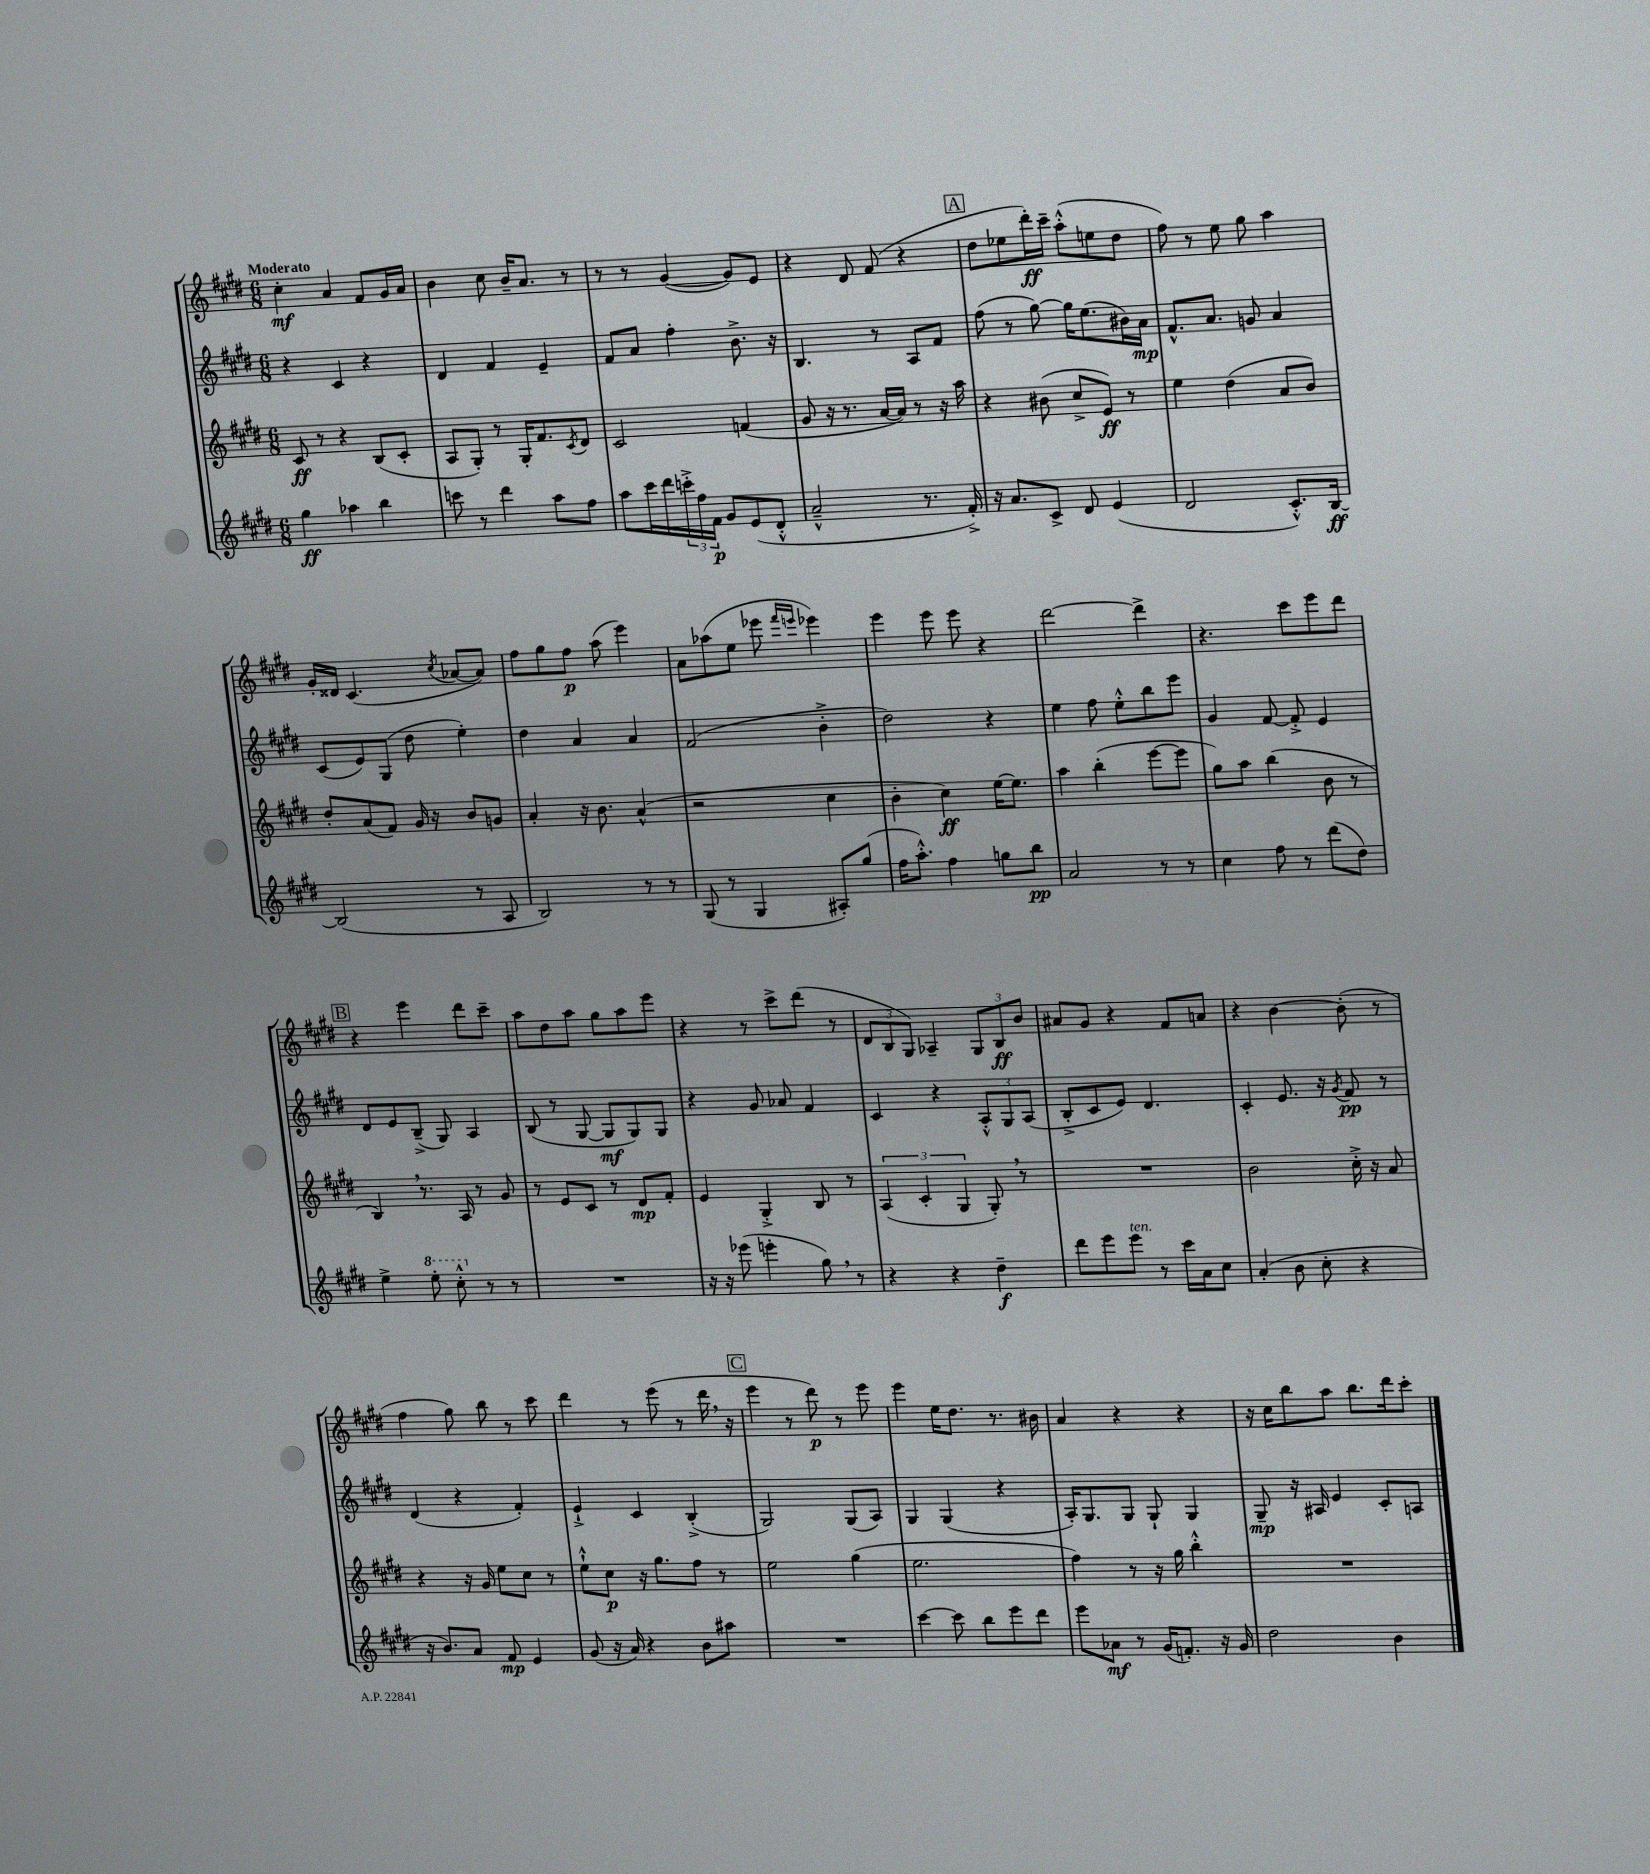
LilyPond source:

<<
\new StaffGroup <<
\new Staff = "s0" {
    \clef treble \key e \major \numericTimeSignature \time 6/8 \tempo "Moderato"
    cis''4-.\mf a'4 fis'8 gis'16 a'16 |
    b'4 cis''8 b'16-- a'8. r8 |
    r8 r8 gis'4~( gis'8) e'8 |
    r4 dis'8 fis'8( r4 |
    \mark \markup { \box "A" } dis''8 ees''8 dis'''16-.\ff) cis'''16-- a''8-.-^( e''8 dis''8 |
    fis''8) r8 e''8 gis''8 a''4 |
    gis'16-. disis'16 cis'4.( \acciaccatura { cis''8 } aes'8~ aes'8) |
    fis''8 gis''8 fis''8\p a''8( e'''4) |
    a'8 aes''8( e''8 ees'''8 \grace { fis'''16 e'''16 } ees'''4) |
    e'''4 e'''8 e'''8 r4 |
    dis'''2~ dis'''4-> |
    r4. cis'''8 e'''8 dis'''8 |
    \mark \markup { \box "B" } r4 e'''4 dis'''8 cis'''8-- |
    a''8 dis''8 a''8 gis''8 a''8 e'''8 |
    r4 r8 cis'''8-> dis'''8( r8 |
    \tuplet 3/2 { dis'8 b8 gis8) } aes4-- \tuplet 3/2 { gis8 b8\ff b'8 } |
    ais'8 gis'8 r4 fis'8 a'8 |
    r4 b'4~ b'8-.( r8 |
    fis''4 gis''8) b''8 r8 cis'''8 |
    dis'''4 r8 e'''8( r8 dis'''16 \breathe r16 |
    \mark \markup { \box "C" } e'''4 r8 dis'''8\p) r8 e'''8 |
    e'''4 e''16 dis''8. r8. bis'16 |
    a'4 r4 r4 |
    r16 cis''16 b''8 a''8 b''8. dis'''16 cis'''8-. \bar "|." |
}
\new Staff = "s1" {
    \clef treble \key e \major \numericTimeSignature \time 6/8
    r4 cis'4 r4 |
    dis'4 fis'4 e'4-- |
    fis'8 a'8 fis''4-. b'8.-> r16 |
    b4. r8 a8 fis'8 |
    \mark \markup { \box "A" } fis''8( r8 gis''8~) gis''16 e''8.( bis'16) a'16\mp |
    fis'8.-^ a'8. g'8 a'4 |
    cis'8( e'8) gis8( dis''8 e''4-.) |
    dis''4 a'4 a'4 |
    fis'2( b'4-.-> |
    dis''2) r4 |
    e''4 fis''8 e''8-.-^ b''8 e'''8 |
    gis'4 fis'8~ fis'8-.-> e'4 |
    \mark \markup { \box "B" } dis'8 e'8 b8--->( gis8) a4 |
    b8( r8 gis8~ gis8\mf gis8) gis8 |
    r4 gis'8 aes'8 fis'4 |
    cis'4 r4 \tuplet 3/2 { a8-.-^ gis8 a8( } |
    b8-.-> cis'8 e'8) dis'4. |
    cis'4-. e'8. r16 \acciaccatura { gis'8 } fis'8\pp r8 |
    dis'4( r4 fis'4-.) |
    e'4-!-> cis'4 b4-.->( |
    \mark \markup { \box "C" } gis2) gis8( a8) |
    gis4 gis4( r4 |
    a16-.) gis8. gis8 gis8-! gis4 |
    gis8--\mp r16 ais16 e'4 cis'8-. a8 \bar "|." |
}
\new Staff = "s2" {
    \clef treble \key e \major \numericTimeSignature \time 6/8
    cis'8\ff r8 r4 b8( cis'8-. |
    a8 gis8-.) r8 gis16-. fis'8. \acciaccatura { cis'8 } dis'8 |
    cis'2 f'4( |
    gis'8 r16 r8. a'16~ a'16) r8 r16 a''16 |
    \mark \markup { \box "A" } r4 bis'8( cis''8-> e'8\ff) r8 |
    e''4 dis''4( a'8 b'8) |
    dis''8-. a'8( fis'8) gis'16 r16 b'8 g'8 |
    a'4-. r16 b'8. a'4-^( |
    r2 cis''4 |
    b'4-. cis''4\ff) e''16~ e''8. |
    a''4 b''4-.( e'''8~ e'''8 |
    gis''8) a''8 b''4( b'8 r8 |
    \mark \markup { \box "B" } b4) \breathe r8. a16 r8 gis'8 |
    r8 e'8 cis'8 r8 dis'8\mp fis'8-. |
    e'4 gis4-.-> b8 r8 |
    \tuplet 3/2 { a4( cis'4-. gis4 } gis8-.) \breathe r8 |
    R2. |
    b'2 cis''16-.-> r16 a'8 |
    r4 r16 gis'16 e''8 cis''8 r8 |
    e''8-!-^ cis''8\p r16 gis''8. fis''8 r8 |
    \mark \markup { \box "C" } e''2 gis''4( |
    e''2. |
    fis''4) r8 r16 gis''16 b''4-.-^ |
    R2. \bar "|." |
}
\new Staff = "s3" {
    \clef treble \key e \major \numericTimeSignature \time 6/8
    gis''4\ff aes''4 b''4 |
    c'''8 r8 dis'''4 a''8 fis''8 |
    a''8 cis'''16 dis'''16 \tuplet 3/2 { c'''16-.-> fis''16 fis'16\p } gis'8 e'8( dis'8-.-^ |
    a'2---^ r8. fis'16-.->) |
    \mark \markup { \box "A" } r16 a'8. cis'8-> dis'8 e'4( |
    dis'2 cis'8.-.-^) b16~\ff |
    b2( r8 a8 |
    b2) r8 r8 |
    gis8( r8 gis4 ais8-.) gis''8( |
    fis''16 a''8.-.-^) fis''4 g''8 b''8\pp |
    a'2 r8 r8 |
    cis''4 fis''8 r8 dis'''8( dis''8) |
    \mark \markup { \box "B" } e''4-> \ottava #1 e'''8-. cis'''8-.-^ \ottava #0 r8 r8 |
    R2. |
    r16 r16 ees'''8( e'''4-. gis''8) \breathe r8 |
    r4 r4 dis''4--\f |
    dis'''8 e'''8 e'''8^\markup { \italic "ten." } r8 cis'''16 a'16 cis''8 |
    a'4-.( b'8 cis''8-. r4 |
    r16 b'8.) a'8 fis'8\mp e'4 |
    gis'8( r16 a'16) r4 b'8 ais''8 |
    \mark \markup { \box "C" } R2. |
    cis'''4~ cis'''8 b''8 e'''8 dis'''8 |
    e'''8 aes'8\mf r8 gis'16( f'8.-.) r16 gis'16 |
    dis''2 b'4 \bar "|." |
}
>>
>>
\layout { \context { \Score \remove "Bar_number_engraver" } }
